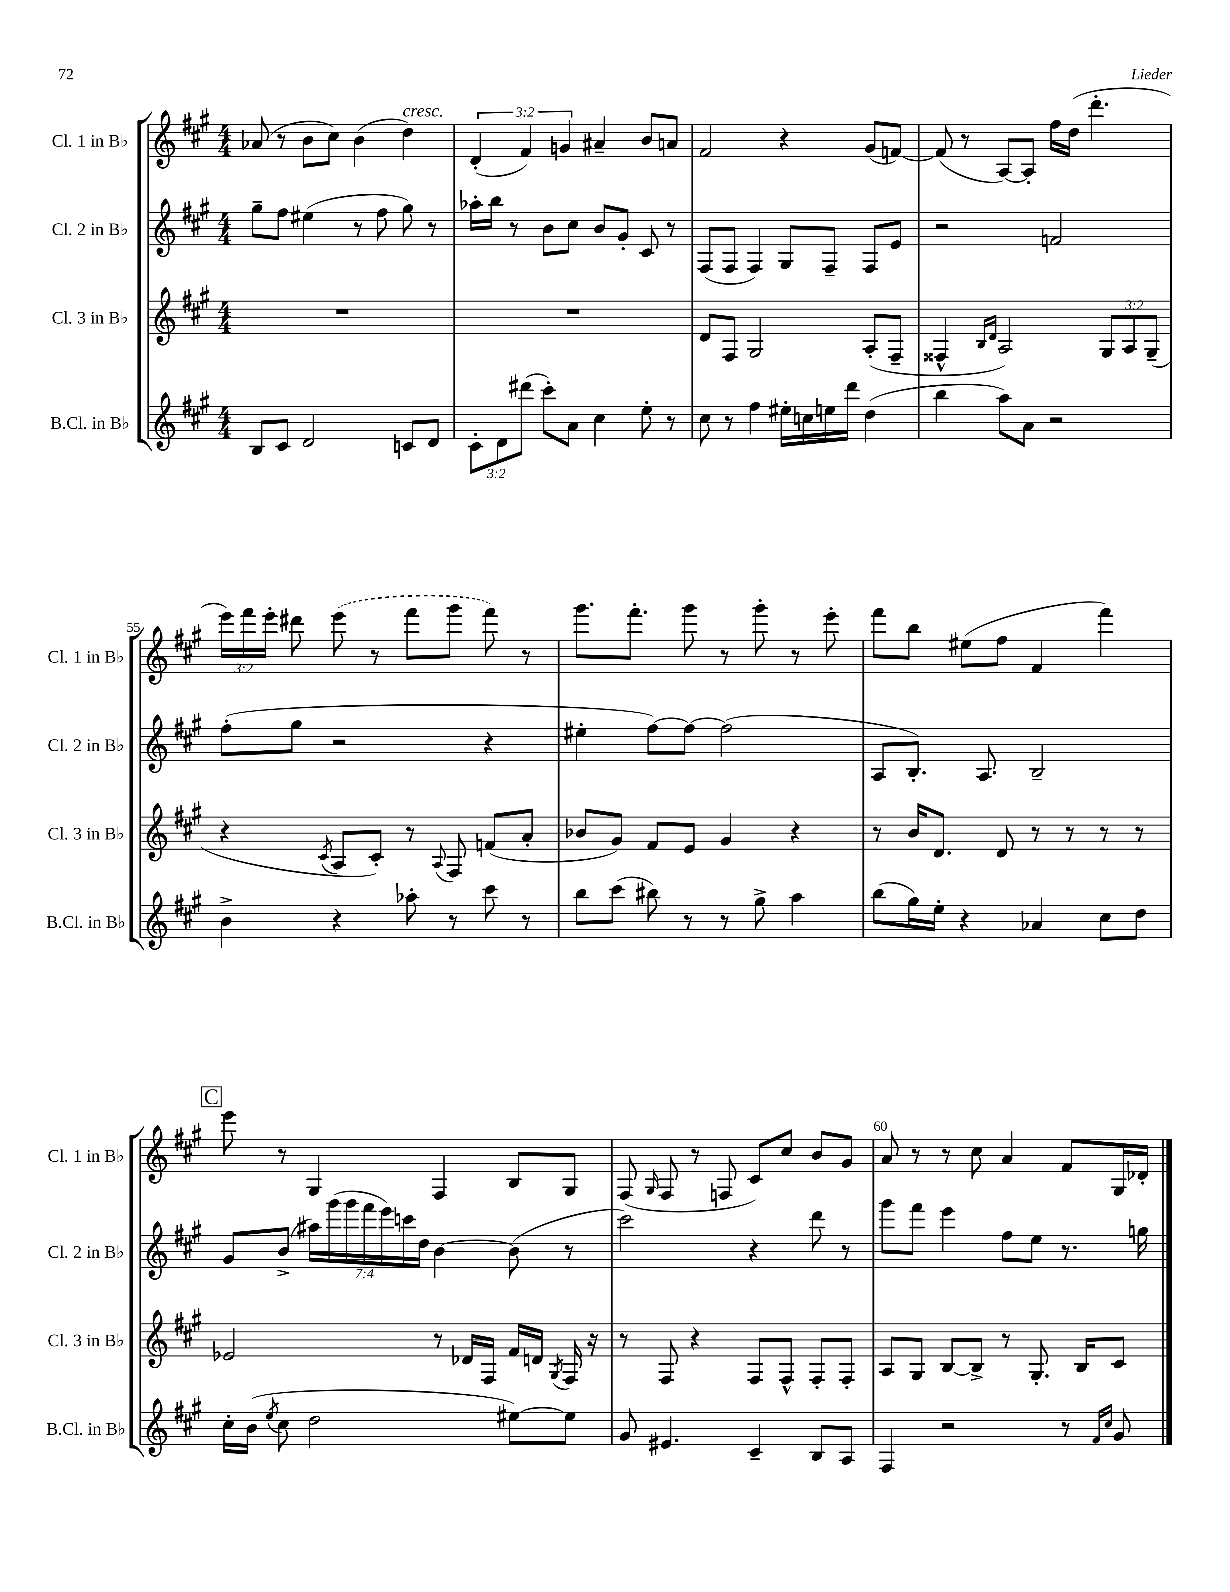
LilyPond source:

<<
\new StaffGroup <<
\new Staff = "s0" \with { instrumentName = "Cl. 1 in Bb" shortInstrumentName = "Cl. 1 in Bb" } {
    \clef treble \key a \major \numericTimeSignature \time 4/4 \override Staff.TupletNumber.text = #tuplet-number::calc-fraction-text
    \autoBeamOff aes'8( r8 b'8[ cis''8]) b'4( d''4^\markup { \italic "cresc." }) |
    \tuplet 3/2 { d'4-.( fis'4) g'4 } ais'4-- b'8[ a'8] |
    fis'2 r4 gis'8[( f'8]~) |
    f'8( r8 a8[~) a8]-. fis''16[ d''16]( d'''4.-. |
    \tuplet 3/2 { e'''16[) fis'''16 e'''16]-. } dis'''8 \once \slurDashed e'''8( r8 fis'''8[ gis'''8] fis'''8) r8 |
    gis'''8.[ fis'''8.]-. gis'''8 r8 gis'''8-. r8 e'''8-. |
    fis'''8[ b''8] eis''8[( fis''8] fis'4 fis'''4) |
    \mark \markup { \box "C" } e'''8 r8 gis4 fis4 b8[ gis8] |
    fis8( \grace { gis16 } fis8 r8 f8 cis'8[) cis''8] b'8[ gis'8] |
    a'8 r8 r8 cis''8 a'4 fis'8[ gis16 des'16]-. \bar "|." |
}
\new Staff = "s1" \with { instrumentName = "Cl. 2 in Bb" shortInstrumentName = "Cl. 2 in Bb" } {
    \clef treble \key a \major \numericTimeSignature \time 4/4 \override Staff.TupletNumber.text = #tuplet-number::calc-fraction-text
    \autoBeamOff gis''8[-- fis''8] eis''4( r8 fis''8 gis''8) r8 |
    aes''16[-. b''16] r8 b'8[ cis''8] b'8[ gis'8]-. cis'8 r8 |
    fis8[( fis8] fis4) gis8[ fis8]-- fis8[ e'8] |
    r2 f'2 |
    fis''8[-.( gis''8] r2 r4 |
    eis''4-. fis''8[~) fis''8]~ fis''2( |
    a8[ b8.]-.) a8. b2-- |
    \mark \markup { \box "C" } gis'8[ b'8]->( \tuplet 7/4 { ais''16[) gis'''16( gis'''16 fis'''16 e'''16) c'''16 d''16] } b'4~ b'8( r8 |
    cis'''2) r4 d'''8 r8 |
    gis'''8[ fis'''8] e'''4 fis''8[ e''8] r8. g''16 \bar "|." |
}
\new Staff = "s2" \with { instrumentName = "Cl. 3 in Bb" shortInstrumentName = "Cl. 3 in Bb" } {
    \clef treble \key a \major \numericTimeSignature \time 4/4 \override Staff.TupletNumber.text = #tuplet-number::calc-fraction-text
    \autoBeamOff R1 |
    R1 |
    d'8[ fis8] gis2 a8[-.( fis8]-- |
    fisis4-^ \grace { b16[ d'16] } a2) \tuplet 3/2 { gis8[ a8 gis8]--( } |
    r4 \acciaccatura { cis'8 } a8[ cis'8]-.) r8 \appoggiatura { a8 } fis8 f'8[( a'8]-. |
    bes'8[ gis'8]) fis'8[ e'8] gis'4 r4 |
    r8 b'16[ d'8.] d'8 r8 r8 r8 r8 |
    \mark \markup { \box "C" } ees'2 r8 des'16[ fis16] fis'16[ d'16] \acciaccatura { gis8 } fis16 r16 |
    r8 fis8 r4 fis8[ fis8]-^ fis8[-. fis8]-. |
    a8[ gis8] b8[~ b8]-> r8 gis8.-. b16[ cis'8] \bar "|." |
}
\new Staff = "s3" \with { instrumentName = "B.Cl. in Bb" shortInstrumentName = "B.Cl. in Bb" } {
    \clef treble \key a \major \numericTimeSignature \time 4/4 \override Staff.TupletNumber.text = #tuplet-number::calc-fraction-text
    \autoBeamOff b8[ cis'8] d'2 c'8[ d'8] |
    \tuplet 3/2 { cis'8[-. d'8 dis'''8]( } cis'''8[-.) a'8] cis''4 e''8-. r8 |
    cis''8 r8 fis''4 eis''16[-. c''16 e''16 d'''16] d''4( |
    b''4 a''8[) a'8] r2 |
    b'4-> r4 aes''8-. r8 cis'''8 r8 |
    b''8[ cis'''8]( bis''8) r8 r8 gis''8-> a''4 |
    b''8[( gis''16) e''16]-. r4 aes'4 cis''8[ d''8] |
    \mark \markup { \box "C" } cis''16[-. b'16]( \acciaccatura { e''8 } cis''8 d''2 eis''8[~) eis''8] |
    gis'8 eis'4. cis'4-- b8[ a8] |
    fis4 r2 r8 \grace { fis'16[ cis''16] } gis'8 \bar "|." |
}
>>
>>
\layout { \context { \Score currentBarNumber = #51 \override BarNumber.break-visibility = ##(#f #t #t) barNumberVisibility = #(every-nth-bar-number-visible 5) } }
